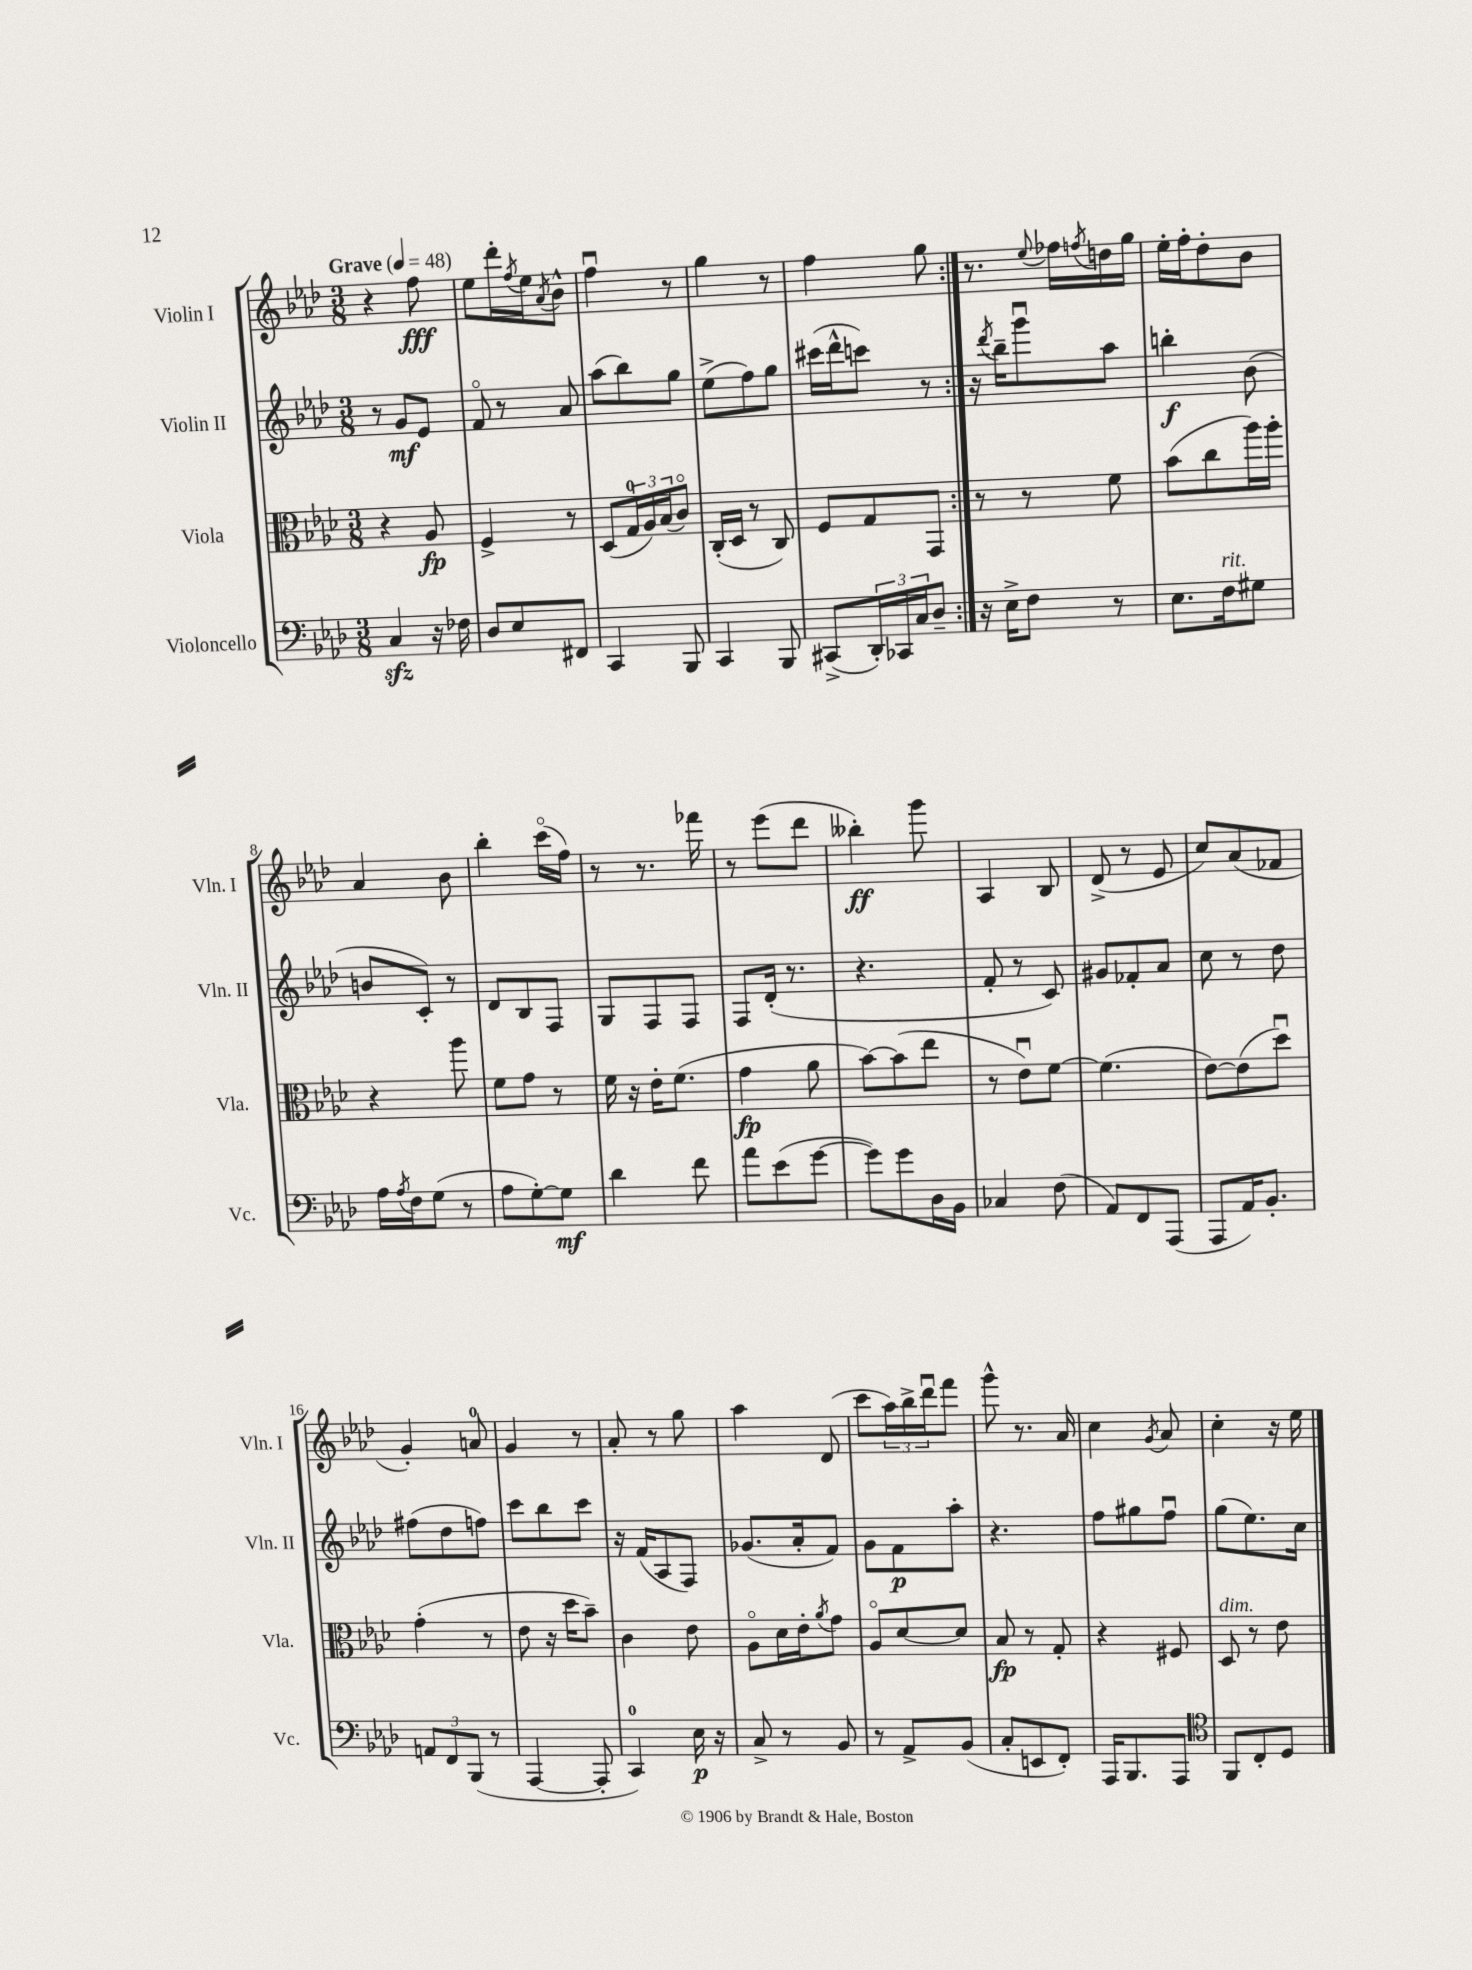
<<
\new StaffGroup <<
\new Staff = "s0" \with { instrumentName = "Violin I" shortInstrumentName = "Vln. I" } {
    \clef treble \key aes \major \numericTimeSignature \time 3/8 \tempo "Grave" 4 = 48
    \repeat volta 2 { r4 f''8\fff |
    ees''8 des'''16-. \acciaccatura { f''8 } ees''16 \acciaccatura { aes'8 } bes'8-^ |
    f''4\downbow r8 |
    g''4 r8 |
    f''4 g''8 | }
    r8. \appoggiatura { ees''8 } fes''16 \acciaccatura { f''8 } d''16 g''16 |
    ees''16-. f''16-. des''8-. bes'8 |
    aes'4 bes'8 |
    bes''4-. c'''16\flageolet( f''16) |
    r8 r8. fes'''16 |
    r8 ees'''8( des'''8 |
    beses''4-.\ff) g'''8 |
    aes4 bes8 |
    des'8->( r8 ees'8 |
    c''8) aes'8( fes'8 |
    g'4-.) a'8-0 |
    g'4 r8 |
    aes'8-. r8 g''8 |
    aes''4 des'8( |
    c'''8 \tuplet 3/2 { aes''16) bes''16-> des'''16\downbow } f'''8 |
    g'''8-^ r8. aes'16 |
    c''4 \acciaccatura { g'8 } aes'8 |
    c''4-. r16 ees''16 \bar "|." |
}
\new Staff = "s1" \with { instrumentName = "Violin II" shortInstrumentName = "Vln. II" } {
    \clef treble \key aes \major \numericTimeSignature \time 3/8
    \repeat volta 2 { r8 g'8\mf ees'8 |
    f'8\flageolet r8 aes'8 |
    aes''8( bes''8) g''8 |
    ees''8->( f''8) g''8 |
    cis'''16( des'''16-^ c'''8) r8 | }
    r16 \acciaccatura { des'''8 } bes''16-- g'''8\downbow aes''8 |
    b''4-.\f bes'8( |
    b'8 c'8-.) r8 |
    des'8 bes8 f8 |
    g8 f8 f8 |
    f8 des'16-.( r8. |
    r4. |
    f'8-. r8 c'8) |
    gis'8 fes'8-. aes'8 |
    c''8 r8 des''8 |
    fis''8( des''8 f''8) |
    c'''8 bes''8 c'''8 |
    r16 f'16( aes8 f8) |
    ges'8.( aes'16-. f'8) |
    g'8 f'8\p aes''8-. |
    r4. |
    f''8 gis''8 f''8\downbow |
    g''8( ees''8.) c''16 \bar "|." |
}
\new Staff = "s2" \with { instrumentName = "Viola" shortInstrumentName = "Vla." } {
    \clef alto \key aes \major \numericTimeSignature \time 3/8
    \repeat volta 2 { r4 aes8\fp |
    f4-> r8 |
    des8( \tuplet 3/2 { g16-0 aes16) bes16( } c'8\flageolet) |
    c16-.( des16 r8 c8) |
    f8 g8 g,8 | }
    r8 r8 f'8 |
    bes'8( c''8 aes''16) aes''16-. |
    r4 aes''8 |
    f'8 g'8 r8 |
    f'16 r16 ees'16-. f'8.( |
    g'4\fp aes'8 |
    bes'8~) bes'8( ees''8 |
    r8 ees'8\downbow) f'8~ |
    f'4.( |
    ees'8~) ees'8( des''8\downbow) |
    g'4-.( r8 |
    ees'8 r16 des''16 bes'8--) |
    c'4 ees'8 |
    aes8\flageolet des'16 ees'16-. \acciaccatura { aes'8 } g'8 |
    aes8\flageolet des'8~ des'8 |
    bes8\fp r8 g8-. |
    r4 fis8 |
    des8^\markup { \italic "dim." } r8 ees'8 \bar "|." |
}
\new Staff = "s3" \with { instrumentName = "Violoncello" shortInstrumentName = "Vc." } {
    \clef bass \key aes \major \numericTimeSignature \time 3/8
    \repeat volta 2 { c4\sfz r16 fes16 |
    des8 ees8 fis,8 |
    c,4 bes,,8 |
    c,4 bes,,8 |
    cis,8->( \tuplet 3/2 { des,16-.) ces,16 c16 } des8-- | }
    r16 ees16-> f8 r8 |
    ees8. f16^\markup { \italic "rit." } gis8 |
    aes16 \acciaccatura { aes8 } f16 g8( r8 |
    aes8 g8~-.) g8\mf |
    des'4 f'8 |
    aes'8 ees'8( g'8~ |
    g'8) g'8 des16 bes,16 |
    ces4 f8( |
    aes,8) f,8 aes,,8( |
    aes,,8 aes,16) bes,8.-. |
    \tuplet 3/2 { a,8 f,8 bes,,8( } r8 |
    aes,,4~ aes,,8-. |
    c,4-0) ees16\p r16 |
    c8-> r8 bes,8 |
    r8 aes,8-> bes,8( |
    c8-. e,8 f,8-.) |
    aes,,16 bes,,8. aes,,8 |
    \clef tenor f,8 c8-. des8 \bar "|." |
}
>>
>>
